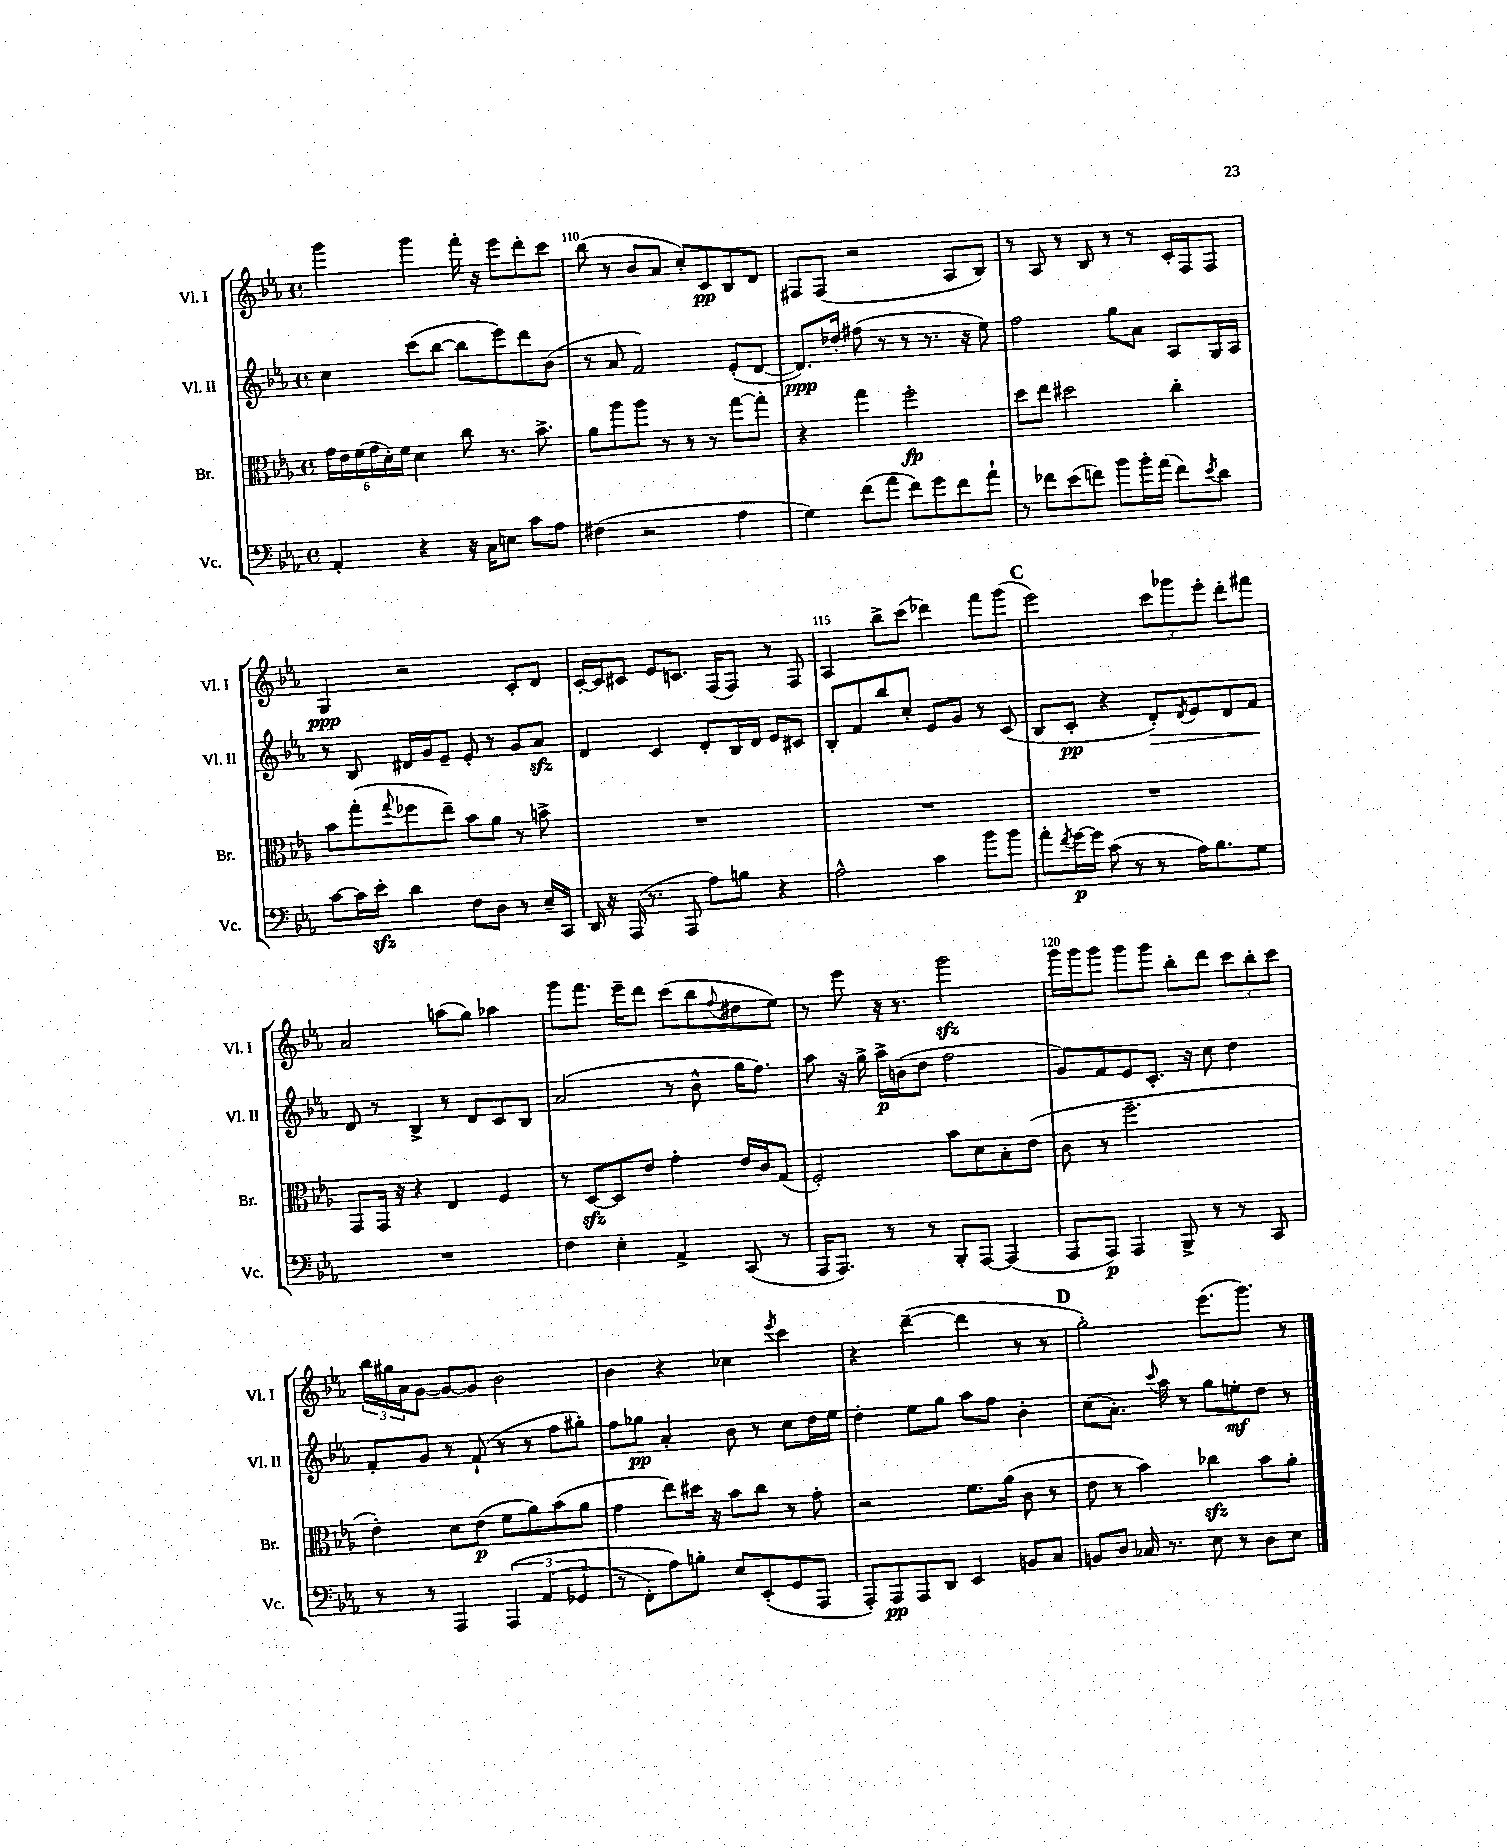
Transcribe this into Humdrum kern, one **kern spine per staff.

**kern	**kern	**kern	**kern
*staff4	*staff3	*staff2	*staff1
*clefF4	*clefC3	*clefG2	*clefG2
*k[b-e-a-]	*k[b-e-a-]	*k[b-e-a-]	*k[b-e-a-]
*M4/4	*M4/4	*M4/4	*M4/4
*met(c)	*met(c)	*met(c)	*met(c)
4AA-'	24g	4cc	4ggg
.	24e-	.	.
.	(24f	.	.
.	24g	.	.
.	24d')	.	.
.	24f	.	.
4r	4d	(8ccc	4ggg
.	.	[8bb-	.
16r	8cc	8bb-]	16fff'
16C	.	.	16r
8E	8.r	8eee-)	8eee-
8c	.	8ddd	8ddd'
.	8.b-^	.	.
8A-	.	(8b-	8ccc
=	=	=	=
(4F#	8a-	8r	(8bb-
.	8aa-	8a-	8r
2r	8aa-	2f)	8b-
.	8r	.	8a-
.	8r	.	8cc')
.	8r	.	8c
4A-	[8gg	(8e-'	8B-
.	8gg']	[8d	8d
=	=	=	=
4G)	4r	8.d])	8F#
.	.	.	(8F#
.	.	16dd-'	.
(8f	4gg	(8ff#	2r
8a-	.	8r	.
8f)	2ff'	8r	.
8g	.	8.r	.
8f	.	.	8A-
.	.	16r	.
8a-`	.	8ee-)	8B-)
=	=	=	=
8r	8dd	2ff	8r
8f-	8ee-	.	8A-
(8e-	2dd#	.	8r
8f)	.	.	8B-
8b-	.	8gg	8r
16b-'	.	8a-	8r
(16a-	.	.	.
8f)	4cc'	8A-	16c'
.	.	.	16F
8qe-	.	.	.
8d	.	16G	8F
.	.	16A-	.
=	=	=	=
[8c	8b-	8r	4G
16c]	(8gg'	8B-	.
16e-'	.	.	.
.	8qqgg	.	.
4d	8ff-	16d#	2r
.	.	16g	.
.	8ee-~)	8e-~	.
8F	8b-	8e-'	.
8D	8a-	8r	.
8r	8r	8g	8c'
16E-~	8b^	8a-	8d
16CC	.	.	.
=	=	=	=
16DD	1r	4d	[16c'
16r	.	.	16c]
(16AAA-	.	.	8c#
8.r	.	.	.
.	.	4c	8e-
8AAA-	.	.	8.c
8A-)	.	8d'	.
.	.	.	(16F
8B	.	16B-	8F)
.	.	16d	.
4r	.	8e-	8r
.	.	8c#	8F
=	=	=	=
2A-^^	1r	8B-'	4A-
.	.	8f	.
.	.	8bb-	8bb-^
.	.	8cc'	(8ccc
4c	.	8e-	4ddd-)
.	.	8g	.
8b-	.	8r	8fff
8b-	.	(8c	(8ggg
=	=	=	=
8a-'	1r	8B-	2eee-)
8qf	.	.	.
[16g	.	8c'	.
16g]	.	.	.
(8c	.	4r	.
8r	.	.	.
8r	.	8d')	12ccc
.	.	.	12ggg-
.	.	8qd	.
16A-)	.	8e-	.
.	.	.	12eee-'
8.B-	.	.	.
.	.	8d	8ddd'
8G	.	8f	8fff#
=	=	=	=
1r	8GG	8d	2a-
.	16GG	8r	.
.	16r	.	.
.	4r	4B-^	.
.	4E-	8r	(8aa
.	.	8d	8gg)
.	4F	8c	4aa-
.	.	8B-	.
=	=	=	=
4F	8r	(2a-	8ggg
.	[8D	.	8.fff
4E-'	8D]	.	.
.	.	.	16eee-~
.	8e-	.	8ddd
4AA-^	4g'	8r	(8ccc
.	.	8b-^^	8bb-
.	.	.	8qqff
(8CC	16e-	16gg	8dd#
.	16c	8.ff)	.
8r	(8G	.	8ee-)
=	=	=	=
16AAA-	2F')	8aa-	8r
8.AAA-)	.	.	.
.	.	16r	8eee-
.	.	16gg^	.
8r	.	16aa-^	16r
.	.	(16b	8.r
8r	.	8dd	.
8BBB-'	8b-	2ff	2ggg
[8AAA-	8d	.	.
(4AAA-]	8B-'	.	.
.	(8e-	.	.
=	=	=	=
8AAA-	8c	8g)	16ggg
.	.	.	16ggg
8AAA-)	8r	8f	8ggg
4AAA-	2.ff~	8e-	8ggg
.	.	8.c'	8ggg
8BBB-^	.	.	8bb-'
.	.	16r	.
8r	.	8cc	8ddd
8r	.	4dd	12ccc
.	.	.	12bb-'
8CC	.	.	.
.	.	.	12ccc
=	=	=	=
8r	4e-')	8f'	24bb-
.	.	.	24gg#
.	.	.	24a-
8r	.	8g	[8g
4AAA-	8d	8r	8g_
.	(8e-	(8f`	8g]
&(6AAA-	8f	8r	2b-
.	8a-)	8r	.
(6AA-	.	.	.
.	(8b-	8ff	.
6GG-	.	.	.
.	8a-	8gg#')	.
=	=	=	=
8r	4g	8ff	4b-
8FF')	.	8gg-	.
8A-&)	8ee-)	4a-'	4r
8B'	16dd#	.	.
.	16r	.	.
8E-	8b-	8b-	4cc-
(8EE-'	8cc	8r	.
.	.	.	8qeee-
8GG	8r	8cc	4ccc
8AAA-	8g'	16dd	.
.	.	16ee-	.
=	=	=	=
8AAA-')	2r	4dd'	4r
8AAA-	.	.	.
8AAA-	.	8ee-	([4ddd~
8DD	.	8gg	.
4EE-	8.f	8aa-	4ddd]
.	.	8ff	.
.	(16a-	.	.
8BB	8c	4b-'	8r
8C	8r	.	8r
=	=	=	=
8BB	8e-	(8cc	2gg')
8D	8r	8.a-')	.
16C-	4b-)	.	.
.	.	8qqccc	.
8.r	.	16aa-	.
.	.	8r	.
8E-	4cc-	8gg	(8.eee-
8r	.	8ee'	.
.	.	.	8.ggg)
8D	8b-	8dd	.
8E-	8a-'	8r	8r
==	==	==	==
*-	*-	*-	*-
